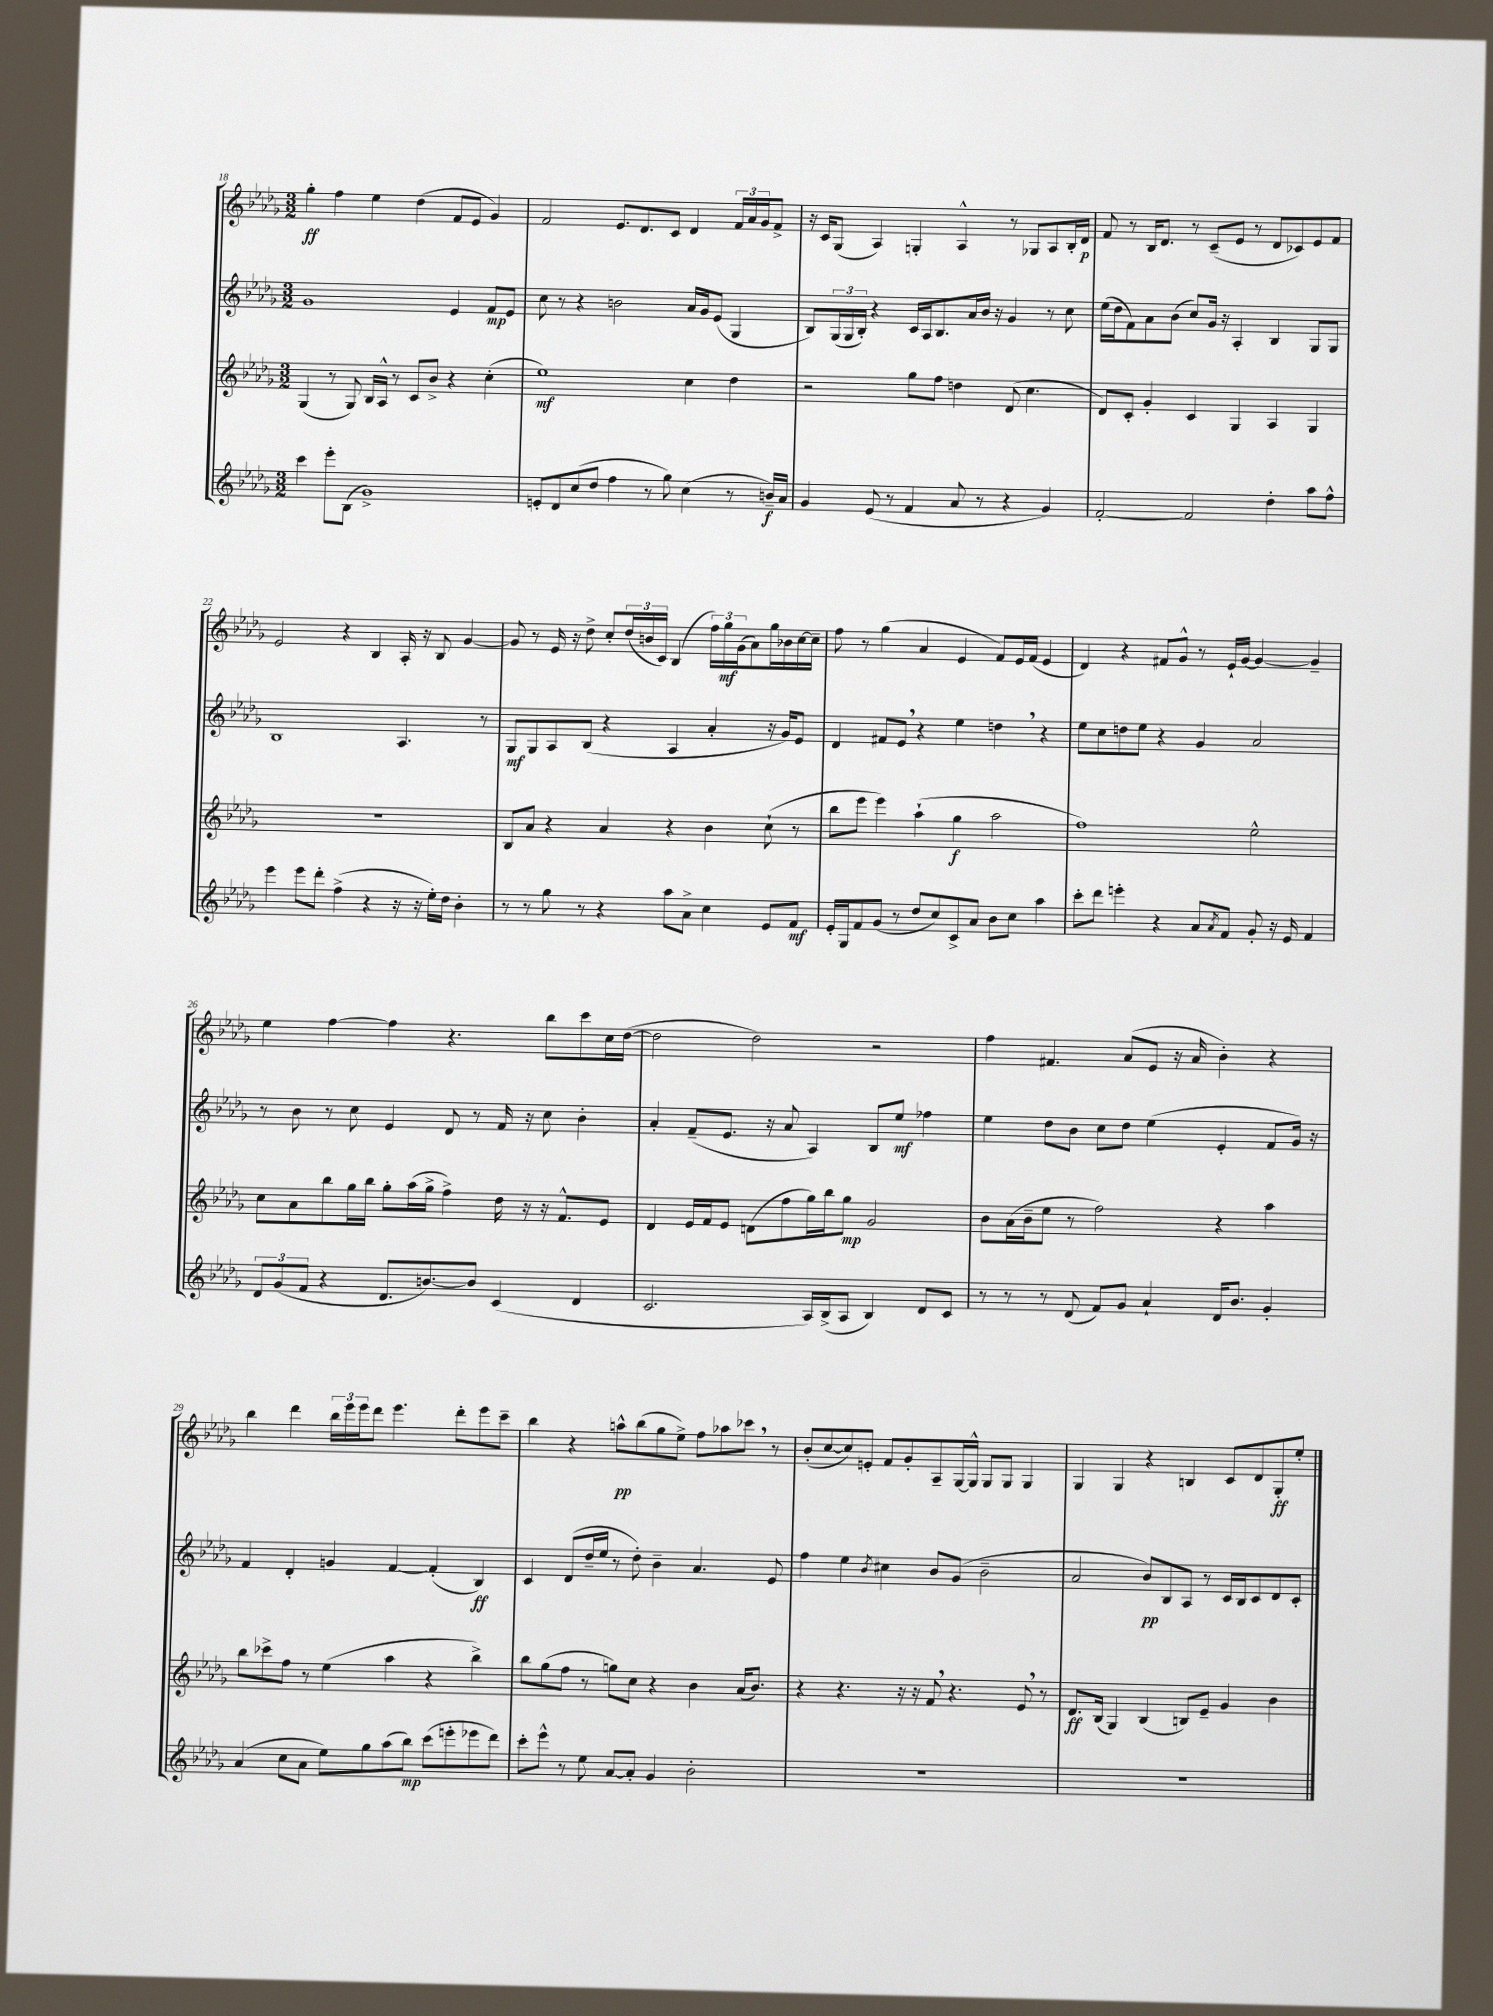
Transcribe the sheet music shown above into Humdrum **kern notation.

**kern	**kern	**kern	**kern
*staff4	*staff3	*staff2	*staff1
*clefG2	*clefG2	*clefG2	*clefG2
*k[b-e-a-d-g-]	*k[b-e-a-d-g-]	*k[b-e-a-d-g-]	*k[b-e-a-d-g-]
*M3/2	*M3/2	*M3/2	*M3/2
4ccc\	(4G-/	1g-	4gg-'\
8eee-'\L	8r	.	4ff\
(8B-\J	8G-/)	.	.
1g-^)	16B-/LL	.	4ee-\
.	16A-^^/JJ	.	.
.	8r	.	.
.	8c/L	.	(4dd-\
.	8b-^/J	.	.
.	4r	4e-/	8f/L
.	.	.	8e-/J
.	(4cc'\	8f/L	4g-/)
.	.	8e-/J	.
=	=	=	=
8e'/L	1ee-)	8cc\	2f/
8d-/	.	8r	.
(8cc/	.	4r	.
8dd-/J	.	.	.
4ff\	.	2b\	8.e-/L
.	.	.	8.d-/
8r	.	.	.
8gg-\)	.	.	8c/J
(4cc\	4cc\	16a-/LL	4d-/
.	.	16g-/J	.
.	.	(8e-/J	.
8r	4dd-\	4G-/	24f/LL
.	.	.	24a-/
.	.	.	24g-/J
16b~/LL)	.	.	8f^/J
16a-/JJ	.	.	.
=	=	=	=
4g-/	2r	8B-/L)	16r
.	.	.	16c/LK
.	.	(24G-/L	(8G-/J
.	.	24G-/	.
.	.	24B-'/JJ)	.
(8e-/	.	4r	4A-/)
8r	.	.	.
4f/	8gg-\L	16c/LL	4G'/
.	.	16A-/J	.
.	8ff\J	8.B-/	.
8a-/	4dd\	.	4A-^^/
.	.	16a-/L	.
8r	.	16b-/JJ	.
.	.	16r	.
4r	(8d-/	4g-/	8r
.	4.cc\	.	8G-/L
4g-/)	.	8r	8A-/
.	.	8cc\	16B-'/L
.	.	.	16d-/JJ
=	=	=	=
[2f'/	8d-/L)	(16ee-\LL	8f/
.	.	16dd-\J	.
.	8c'/J	8f\)	8r
.	4g-'/	8a-\	16B-/LK
.	.	.	8.d-/J
.	.	(8b-\J	.
2f/]	4c/	8cc/L)	8r
.	.	16g-/Jk	(8c~/L
.	.	16r	.
.	4G-/	4A-'/	8e-/J
.	.	.	8r
4dd-'\	4A-/	4B-/	8d-/L
.	.	.	8c-/)
8aa-\L	4G-/	8G-/L	8e-/
8ff^^\J	.	8G-/J	8f/J
=	=	=	=
4eee-\	1.r	1B-	2e-/
8eee-\L	.	.	.
8ddd-'\J	.	.	.
(4ff^\	.	.	4r
4r	.	.	4B-/
16r	.	4.A-/	16A-'/
16r	.	.	16r
16ee-'\LL)	.	.	8B-/
16dd-\JJ	.	.	.
4b-'\	.	.	[4g-/
.	.	8r	.
=	=	=	=
8r	8B-/L	8G-/L	8g-/]
8r	8a-/J	8G-/	8r
8gg-\	4r	8A-/	16e-/
.	.	.	16r
8r	.	(8B-/J	8dd-^\
4r	4a-/	4r	8cc'/L
.	.	.	(24dd-/L
.	.	.	24b/
.	.	.	24c/JJ)
8aa-\L	4r	4A-/	(4B-/
8a-^\J	.	.	.
4cc\	4b-\	4a-'/	24ff\LL)
.	.	.	24gg-\
.	.	.	(24g-\J
.	.	.	8a-\)
8e-/L	(8cc`\	16r	16gg-\L
.	.	16g-/LK)	16b-\
8f/J	8r	8e-/J	[16cc\
.	.	.	16cc~\]JJ
=	=	=	=
16e-'/LL	8bb-\L	4d-/	8ff\
16G-/J	.	.	.
8f/	8eee-\J	.	8r
(8g-/J	4eee-\)	8f#/L	(4gg-\
8r	.	8e-/J	.
8dd-/L	(4aa-`\	4r	4a-/
8cc/)	.	.	.
8c^/	4gg-\	4ee-\	4e-/
8a-/J	.	.	.
8b-\L	2aa-\	4dd\	8f/L)
8cc\J	.	.	16e-/L
.	.	.	(16f/JJ
4aa-\	.	4r	4e-/
=	=	=	=
8ccc'\L	1ff)	8ee-\L	4d-/)
8ddd-\J	.	8cc\	.
4eee'\	.	8dd\	4r
.	.	8ee-\J	.
4r	.	4r	8f#/L
.	.	.	8g-^^/J
8a-/L	.	4g-/	8r
8qa-/	.	.	.
8f/J	.	.	16e-`/LL
.	.	.	[16g-/JJ
8g-'/	2ee-^^\	2a-/	4g-/_
16r	.	.	.
16e-/	.	.	.
4f/	.	.	4g-~/]
=	=	=	=
12d-/L	8cc\L	8r	4ee-\
(12g-/	.	.	.
.	8a-\	8b-\	.
12f/J	.	.	.
4r	8bb-\	8r	[4ff\
.	16gg-\L	8cc\	.
.	16bb-\JJ	.	.
8.d-/L	8gg-'\L	4e-/	4ff\]
.	(16aa-\L	.	.
[8.b/)	16gg-^\JJ	.	.
.	4ff^\)	8d-/	4.r
8b/]J	.	8r	.
(4c/	16dd-\	16f/	.
.	16r	16r	.
.	16r	8cc\	8bb-\L
.	8.f^^/L	.	.
4d-/	.	4b-'\	8ccc\
.	8e-/J	.	16cc\L
.	.	.	([16dd-\JJ
=	=	=	=
2.c/	4d-/	4a-'/	2dd-\]
.	16e-/LL	(8f~/L	.
.	16f/J	.	.
.	8e-/J	8.e-/J	.
.	(8d\L	.	2dd-\)
.	.	16r	.
.	8ff\	8a-/	.
16A-/LL)	16gg-\L)	4A-/)	.
(16B-^/J	16bb-\J	.	.
8A-/J	8gg-\J	.	.
4B-/)	2g-/	8B-/L	2r
.	.	8ee-/J	.
8d-/L	.	4ff-\	.
8c/J	.	.	.
=	=	=	=
8r	8b-\L	4ee-\	4ff\
8r	(16a-\L	.	.
.	16b-~\J	.	.
8r	8ee-\J	8dd-\L	4.f#/
(8d-/	8r	8b-\J	.
8f/L)	2ff\)	8cc\L	.
8g-/J	.	8dd-\J	(8a-/L
4a-`/	.	(4ee-\	8e-/J
.	.	.	16r
.	.	.	16a-/
16d-/LK	4r	4e-'/	4b-'\)
8.b-/J	.	.	.
4g-'/	4aa-\	8f/L	4r
.	.	16g-/Jk)	.
.	.	16r	.
=	=	=	=
(4a-/	8bb-\L	4f/	4bb-\
.	8ccc-^\	.	.
8cc\L	8ff\J	4d-'/	4ddd-\
8a-\J	8r	.	.
8ee-\L)	(4ee-\	4g/	24bb-\LL
.	.	.	24eee-\
.	.	.	24eee-\J
8gg-\	.	.	8ddd-\J
(8aa-\	4aa-\	[4f/	4.eee-\
8bb-\J)	.	.	.
(8ccc\L	4r	(4f'/]	.
8eee'\	.	.	8ddd-'\L
8eee-\	4bb-^\)	4B-/)	8eee-\
8ddd-\J)	.	.	8ccc~\J
=	=	=	=
8ccc'\L	8bb-\L	4c/	4bb-\
8eee-^^\J	(8gg-\	.	.
8r	8ff\J	(8d-/L	4r
8ee-\	8r	16dd-~/L	.
.	.	16ee-/JJ	.
[8a-/L	8gg\L)	8r	8aa^^\L
8a-'/]J	8cc\J	8dd-'\)	(8bb-\
4g-/	4r	4b-~\	8gg-\
.	.	.	8ee-^\J)
2b-'\	4b-\	4.a-/	8ff\L
.	.	.	8aa-\
.	(16a-/LK	.	8ccc-\J
.	8.b-/J)	.	.
.	.	8e-/	8r
=	=	=	=
1.r	4r	4ff\	(8b-'/L
.	.	.	[8cc/
.	4.r	4ee-\	8cc/])
.	.	.	8e'/J
.	.	8qb-/	.
.	.	4cc#\	8f/L
.	16r	.	8g-'/
.	16r	.	.
.	8f/	8b-/L	8A-~/
.	4.r	(8g-/J	[16G-/L
.	.	.	16G-^^/]JJ
.	.	2b-~\	8G-/L
.	.	.	8G-/J
.	8e-/	.	4G-/
.	8r	.	.
=	=	=	=
1.r	8.d-/L	2a-/	4G-/
.	(16B-/Jk	.	.
.	4G-/)	.	4G-/
.	(4B-/	8b-/L)	4r
.	.	8B-/	.
.	8B/L)	8A-/J	4B/
.	8e-~/J	8r	.
.	4g-/	16c/LL	8c/L
.	.	16B-/J	.
.	.	8c/	8d-/
.	4b-\	8d-/	8G-'/
.	.	8c'/J	8ee-'/J
==	==	==	==
*-	*-	*-	*-
